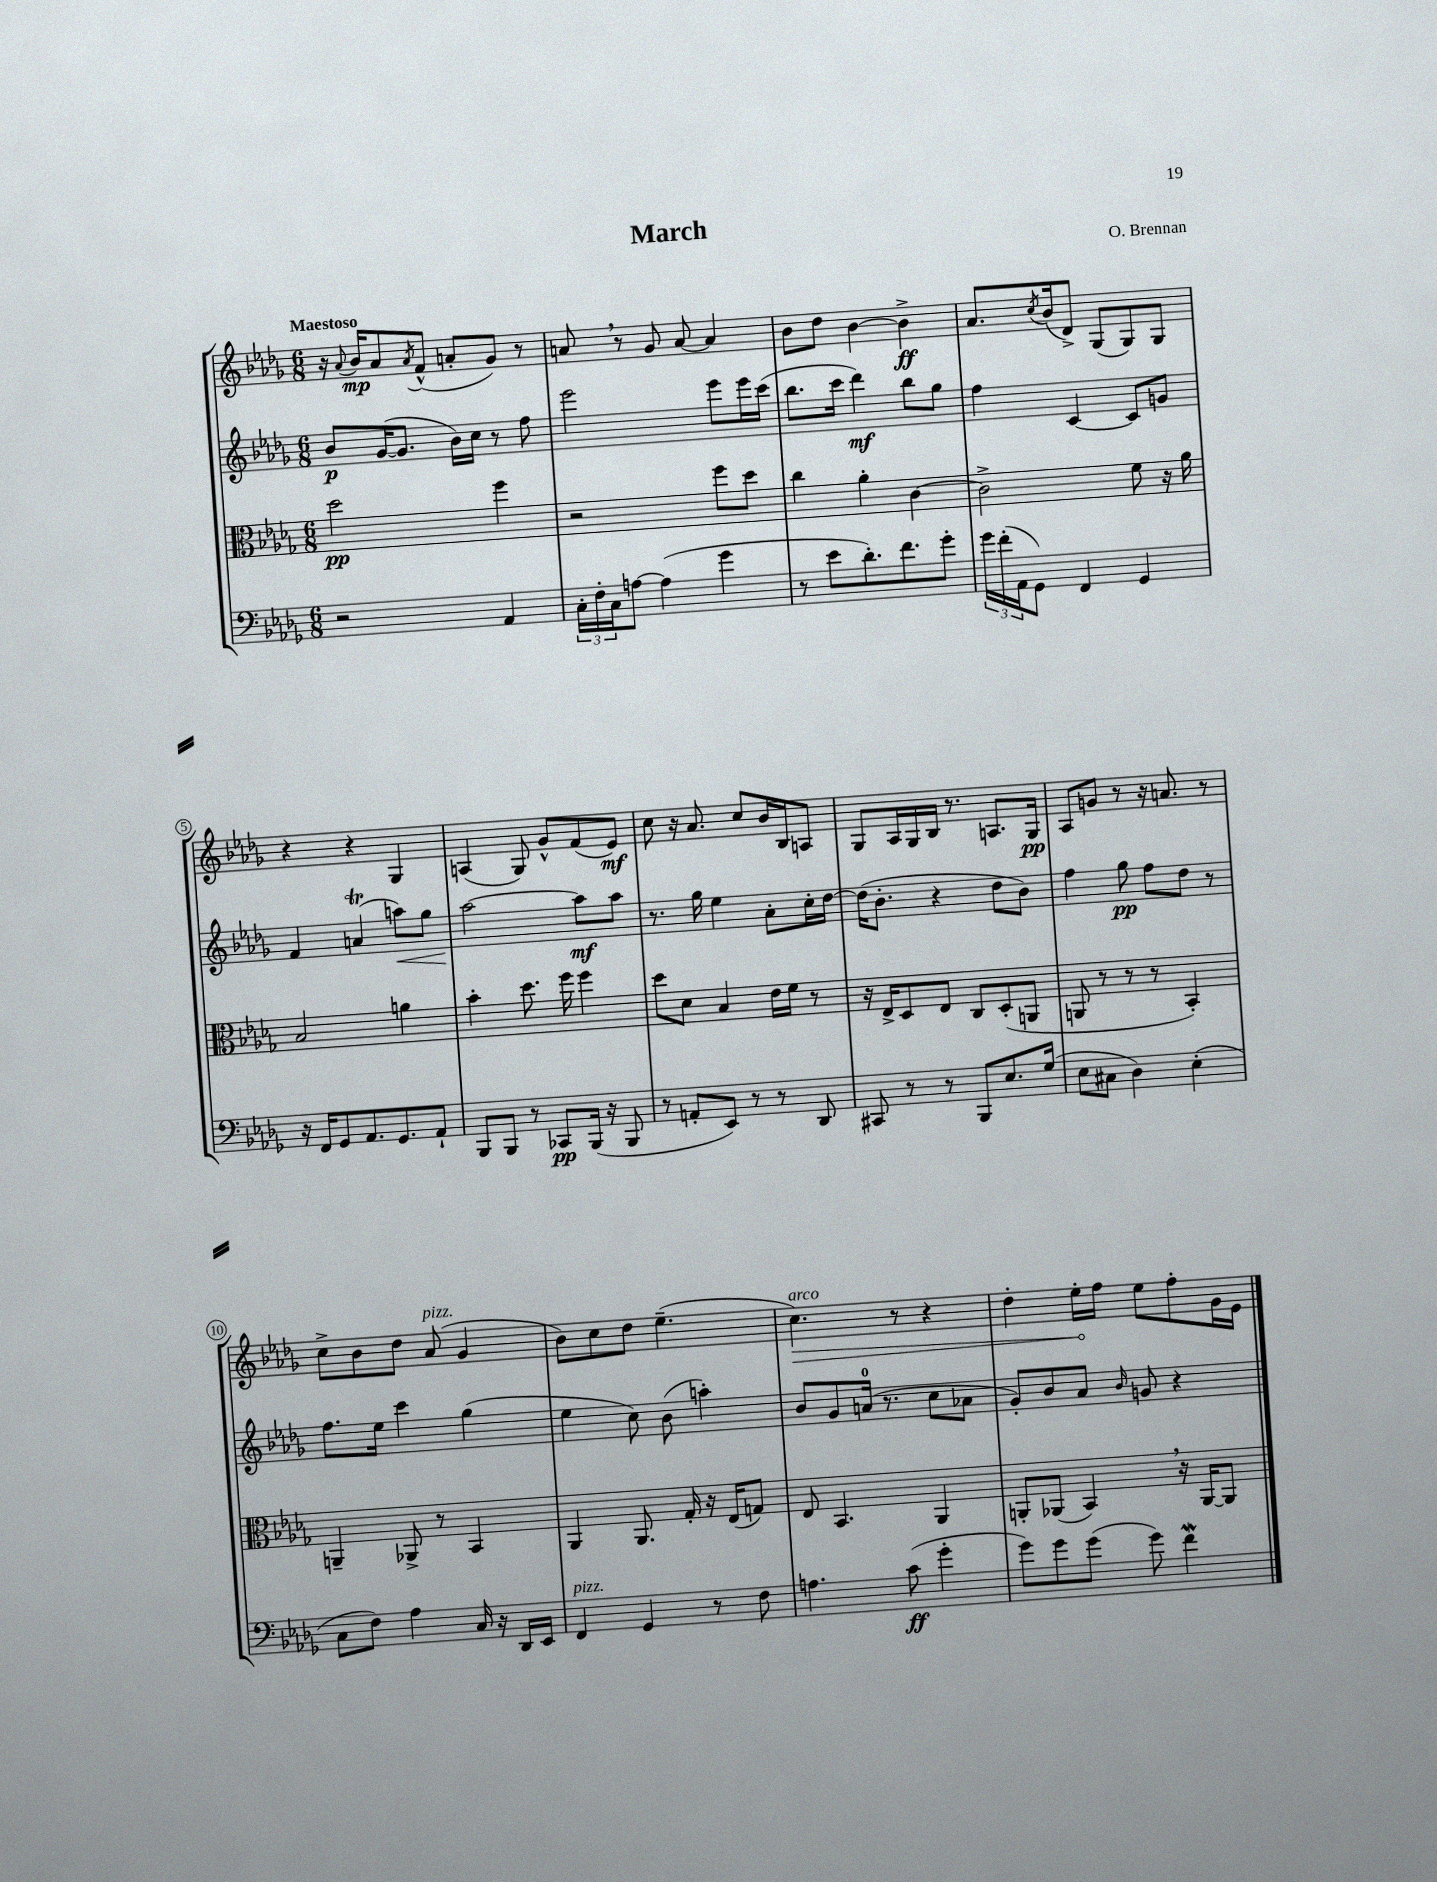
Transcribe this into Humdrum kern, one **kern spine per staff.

**kern	**kern	**kern	**kern
*staff4	*staff3	*staff2	*staff1
*clefF4	*clefC3	*clefG2	*clefG2
*k[b-e-a-d-g-]	*k[b-e-a-d-g-]	*k[b-e-a-d-g-]	*k[b-e-a-d-g-]
*M6/8	*M6/8	*M6/8	*M6/8
2r	2dd-	8b-	16r
.	.	.	8qqa-
.	.	.	16b-
.	.	([16g-	8a-
.	.	8.g-]	.
.	.	.	8qa-
.	.	.	(8f^^
.	.	16b-)	8a'
.	.	16cc	.
4AA-	4ff	8r	8g-)
.	.	8ff	8r
=	=	=	=
24C'	2r	2eee-	8a
24F'	.	.	.
24C	.	.	.
[8A	.	.	8r
(4A]	.	.	8g-
.	.	.	[8a
4g-	8ff	8eee-	4a]
.	8dd-	16eee-	.
.	.	(16ccc	.
=	=	=	=
8r	4cc	8.bb-	8b-
8e-	.	.	8dd-
.	.	16ccc	.
8.d-')	4a-'	4ddd-)	[4b-
8.f	.	.	.
.	[4c	8bb-	4b-^]
8g-'	.	8gg-	.
=	=	=	=
24g-	2c^]	4ff	8.a-
(24f'	.	.	.
24AA-	.	.	.
8GG-)	.	.	.
.	.	.	8qcc
.	.	.	(16b-
4FF	.	[4c	8d-^)
.	.	.	(8G-
4GG-	8f	8c]	8G-)
.	16r	8g	8G-
.	16a-	.	.
=	=	=	=
16r	2B-	4f	4r
16FF	.	.	.
8GG-	.	.	.
8.AA-	.	(4a	4r
8.GG-	.	.	.
.	4a	8aa)	4G-
8AA-`	.	8gg-	.
=	=	=	=
8BBB-	4b-'	[2aa-	(4A
8BBB-	.	.	.
8r	8.dd-	.	8G-)
8CC-	.	.	8g-^^
.	16ff	.	.
(16BBB-	4ff	8aa-]	(8f
16r	.	.	.
8BBB-	.	8aa-	8e-)
=	=	=	=
8r	8dd-	8.r	8cc
8AA'	8d-	.	16r
.	.	16gg-	8.a-
8EE-)	4B-	4ee-	.
8r	.	.	8cc
8r	16e-	8a-'	16b-
.	16f	.	16B-
8DD-	8r	16cc'	8A
.	.	[16dd-	.
=	=	=	=
8CC#	16r	(16dd-]	8G-
.	16E-^	8.b-'	.
8r	8D-	.	16A-
.	.	.	16G-
8r	8E-	4r	16B-
.	.	.	8.r
8BBB-	8C	.	.
8.E-	(8D-'	8dd-	8.A
.	8AA	8b-)	.
(16G-	.	.	16G-
=	=	=	=
8E-	8AA	4ff	8A-
8C#	8r	.	8g
4D-)	8r	8gg-	8r
.	8r	8ff	16r
.	.	.	8.a
(4E-'	4BB-')	8dd-	.
.	.	8r	8r
=	=	=	=
8C	4AA~	8.ff	8cc^
8F)	.	.	8b-
.	.	16ee-	.
4A-	8AA-^	4ccc	8dd-
.	8r	.	(8a-
16C	4BB-	(4gg-	4g-
16r	.	.	.
16DD-	.	.	.
16EE-	.	.	.
=	=	=	=
4FF	4AA-	4ee-	8b-)
.	.	.	8cc
4GG-	8.AA-	8cc)	8dd-
.	.	(8b-	(4.ee-~
.	16G-'	.	.
8r	16r	4aa')	.
.	(16E-	.	.
8F	8G)	.	.
=	=	=	=
4.A	8E-	8b-	4.cc)
.	4.BB-	8g-	.
.	.	(16a	.
.	.	8.r	.
(8c	.	.	8r
4g-'	4AA-	8cc	4r
.	.	8a-	.
=	=	=	=
8g-)	8AA'	8g-')	4dd-'
8g-	(8AA-	8b-	.
(8g-	4BB-)	8a-	16ee-'
.	.	.	16ff
.	.	16qqb-	.
8g-)	.	8g	8ee-
4f	16r	4r	8ff'
.	[16AA-	.	.
.	8AA-]	.	16g-
.	.	.	16e-
==	==	==	==
*-	*-	*-	*-
